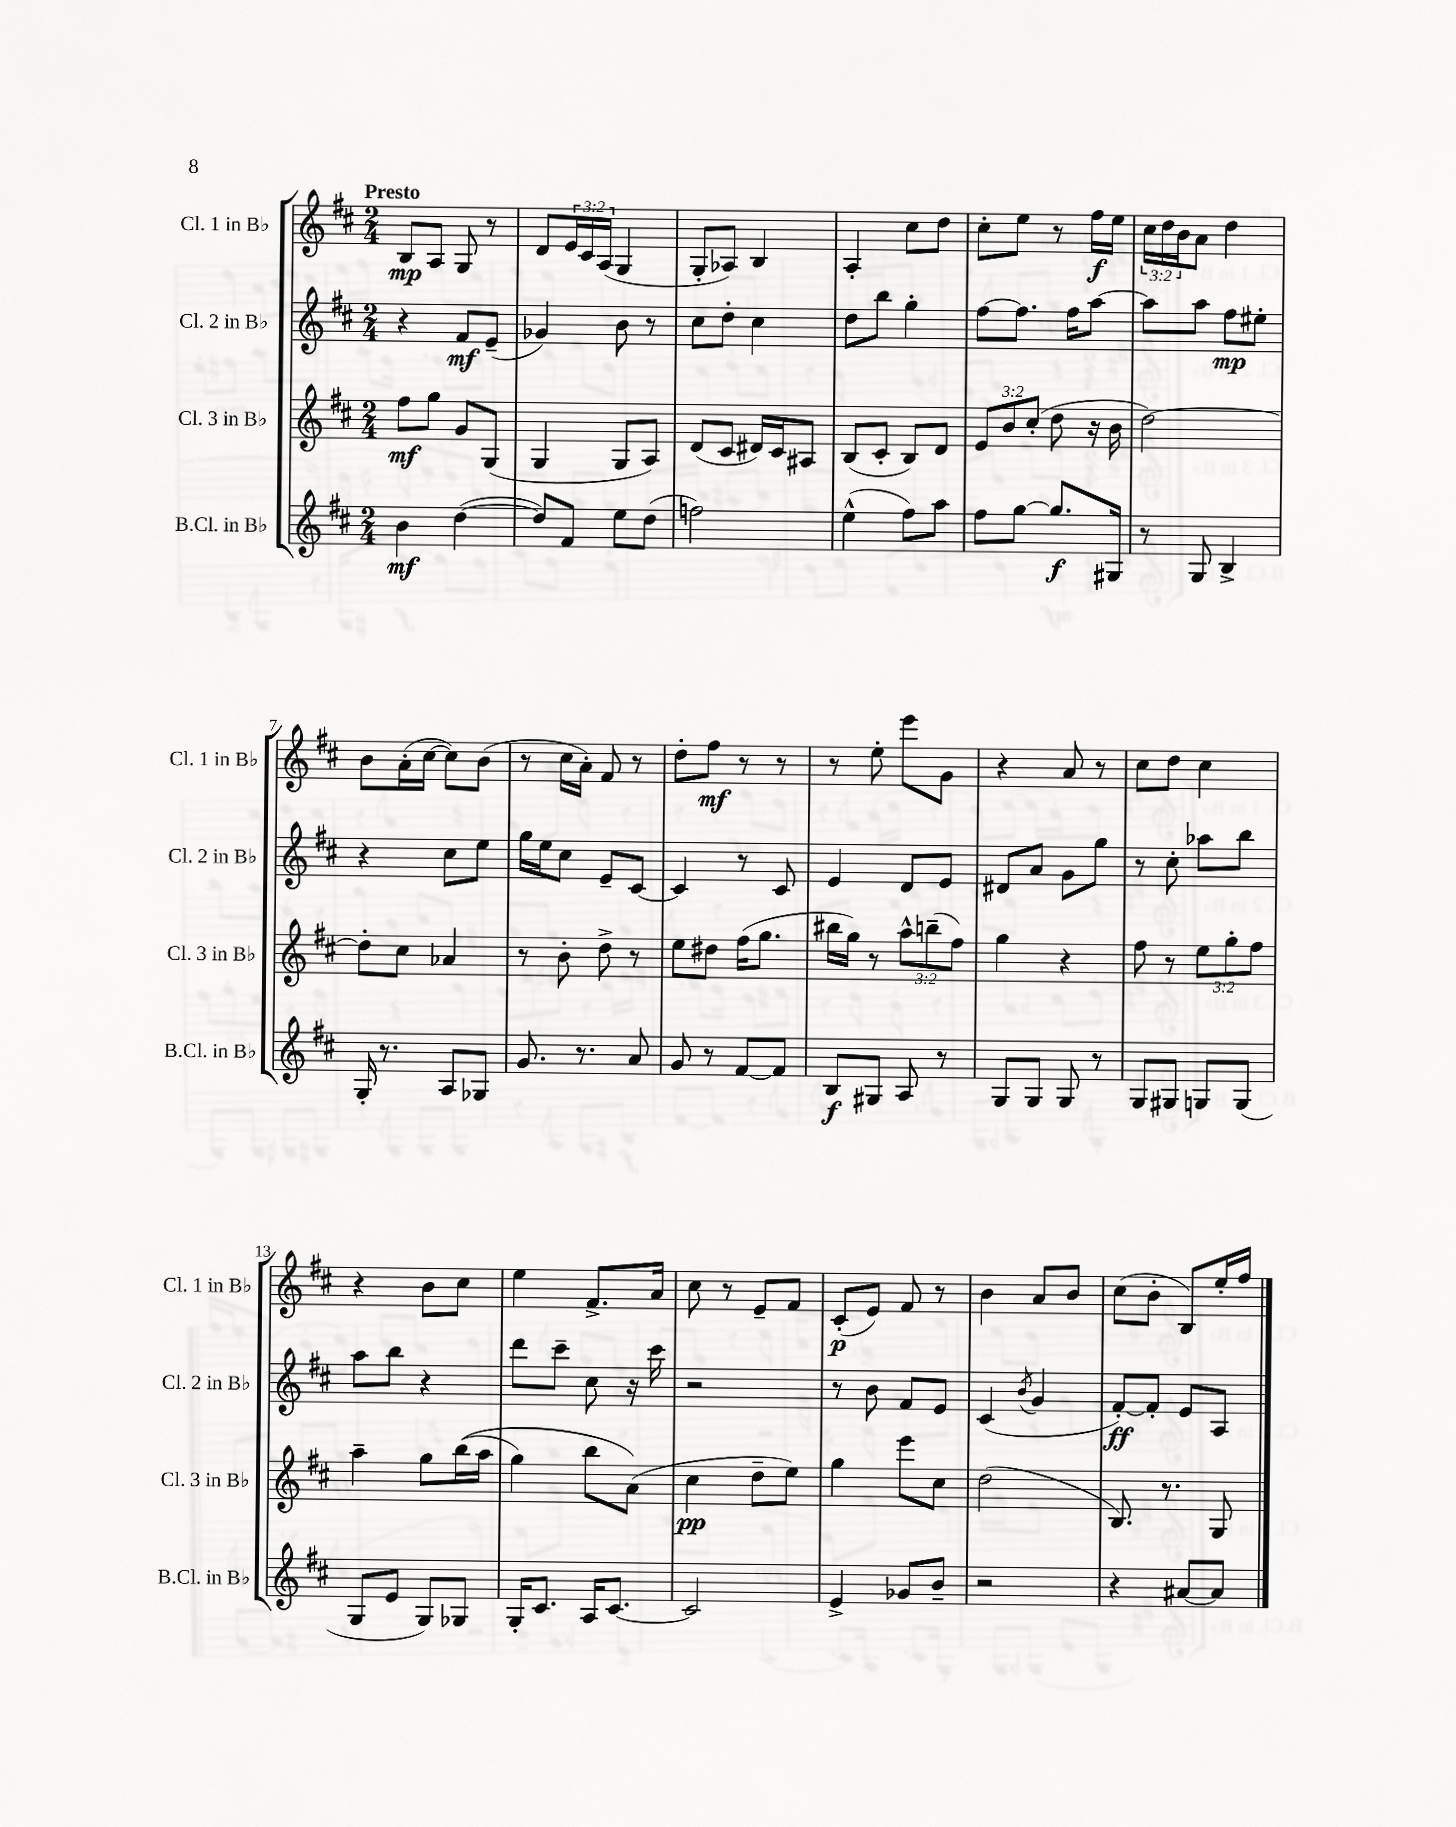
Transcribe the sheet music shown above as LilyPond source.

<<
\new StaffGroup <<
\new Staff = "s0" \with { instrumentName = "Cl. 1 in Bb" shortInstrumentName = "Cl. 1 in Bb" } {
    \clef treble \key d \major \numericTimeSignature \time 2/4 \override Staff.TupletNumber.text = #tuplet-number::calc-fraction-text \tempo "Presto"
    b8\mp a8 g8 r8 |
    d'8 \tuplet 3/2 { e'16 cis'16 a16( } g4 |
    g8-. aes8) b4 |
    a4-. cis''8 d''8 |
    cis''8-. e''8 r8 fis''16\f e''16 |
    \tuplet 3/2 { cis''16 d''16 b'16 } a'8 d''4 |
    b'8 a'16-.( cis''16~ cis''8) b'8( |
    r8 cis''16 a'16-.) fis'8 r8 |
    d''8-. fis''8\mf r8 r8 |
    r8 e''8-. e'''8 g'8 |
    r4 a'8 r8 |
    cis''8 d''8 cis''4 |
    r4 b'8 cis''8 |
    e''4 fis'8.-> a'16 |
    cis''8 r8 e'8-- fis'8 |
    cis'8-.\p( e'8) fis'8 r8 |
    b'4 a'8 b'8 |
    cis''8( b'8-. b8) e''16-. fis''16 \bar "|." |
}
\new Staff = "s1" \with { instrumentName = "Cl. 2 in Bb" shortInstrumentName = "Cl. 2 in Bb" } {
    \clef treble \key d \major \numericTimeSignature \time 2/4
    r4 fis'8\mf e'8--( |
    ges'4) b'8 r8 |
    cis''8 d''8-. cis''4 |
    d''8 b''8 g''4-. |
    fis''8~ fis''8. fis''16 a''8~ |
    a''8 a''8 fis''8\mp eis''8-. |
    r4 cis''8 e''8 |
    g''16 e''16 cis''8 e'8-- cis'8~ |
    cis'4 r8 cis'8 |
    e'4 d'8 e'8 |
    dis'8 a'8 g'8 g''8 |
    r8 cis''8-. aes''8 b''8 |
    a''8 b''8 r4 |
    d'''8 cis'''8-- cis''8 r16 cis'''16 |
    r2 |
    r8 b'8 fis'8 e'8 |
    cis'4( \acciaccatura { b'8 } g'4 |
    fis'8~-.\ff) fis'8-. e'8 a8 \bar "|." |
}
\new Staff = "s2" \with { instrumentName = "Cl. 3 in Bb" shortInstrumentName = "Cl. 3 in Bb" } {
    \clef treble \key d \major \numericTimeSignature \time 2/4 \override Staff.TupletNumber.text = #tuplet-number::calc-fraction-text
    fis''8\mf g''8 g'8 g8( |
    g4 g8 a8) |
    d'8( cis'8 dis'16) cis'16 ais8 |
    b8( cis'8-. b8) d'8 |
    \tuplet 3/2 { e'8 b'8 cis''8-.( } d''8 r16 b'16 |
    d''2~) |
    d''8-. cis''8 aes'4 |
    r8 b'8-. d''8-> r8 |
    e''8 dis''8 fis''16( g''8. |
    bis''16 g''16) r8 \tuplet 3/2 { a''8-^ b''8--( fis''8) } |
    g''4 r4 |
    fis''8 r8 \tuplet 3/2 { e''8 g''8-. fis''8 } |
    a''4-- g''8 b''16(\( a''16 |
    g''4) b''8 a'8(\) |
    cis''4\pp d''8-- e''8) |
    g''4 e'''8 cis''8 |
    d''2( |
    b8.) r8. g8 \bar "|." |
}
\new Staff = "s3" \with { instrumentName = "B.Cl. in Bb" shortInstrumentName = "B.Cl. in Bb" } {
    \clef treble \key d \major \numericTimeSignature \time 2/4
    b'4\mf d''4~( |
    d''8) fis'8 e''8 d''8( |
    f''2) |
    e''4-^( fis''8) a''8 |
    fis''8 g''8~ g''8.\f gis16 |
    r8 g8 b4-> |
    g16-. r8. a8 ges8 |
    g'8. r8. a'8 |
    g'8 r8 fis'8~ fis'8 |
    b8\f gis8 a8 r8 |
    g8 g8 g8 r8 |
    g8 gis8 g8 g8( |
    g8 e'8 g8) ges8 |
    g16-. cis'8. a16 cis'8.~ |
    cis'2 |
    e'4-> ges'8 b'8-- |
    r2 |
    r4 ais'8~ ais'8 \bar "|." |
}
>>
>>
